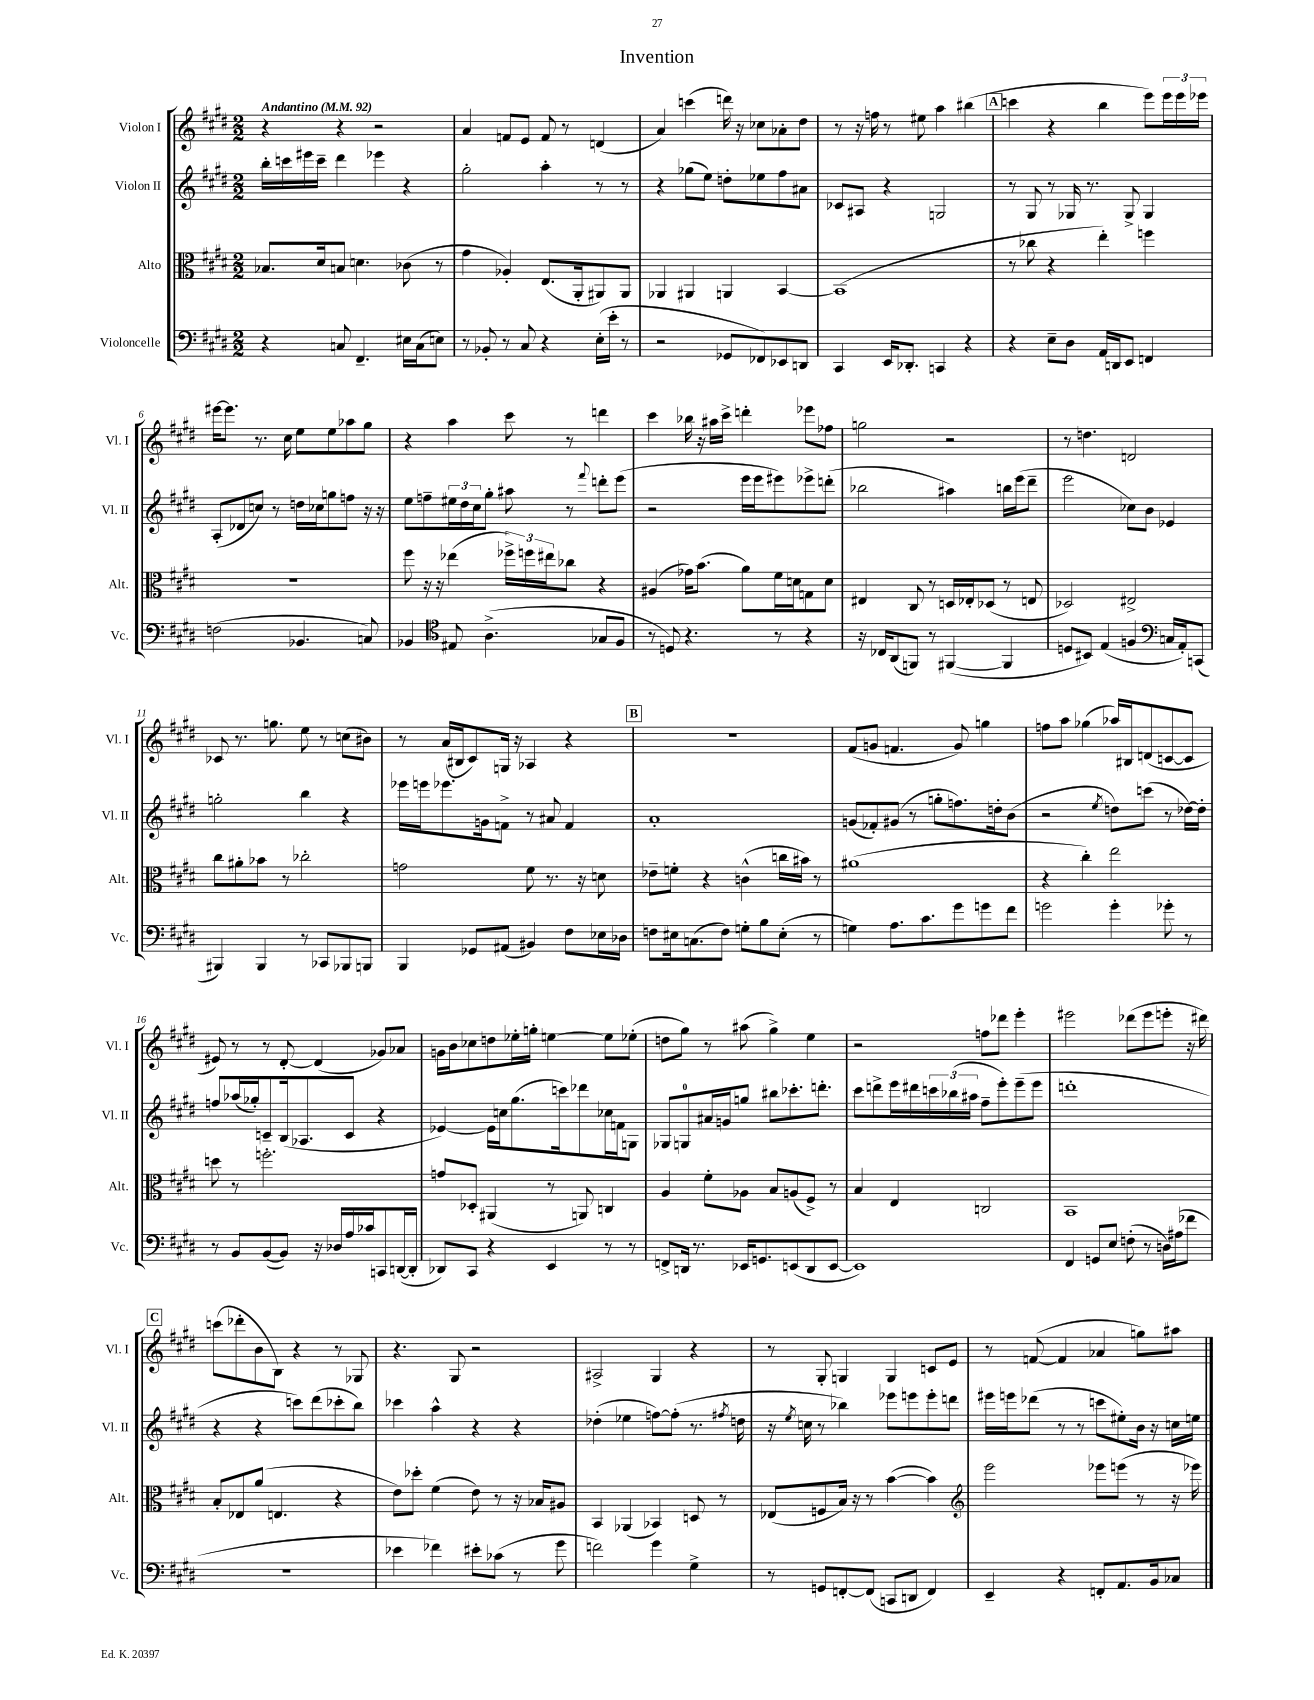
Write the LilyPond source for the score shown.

\header { title = "Invention" }
<<
\new StaffGroup <<
\new Staff = "s0" \with { instrumentName = "Violon I" shortInstrumentName = "Vl. I" } {
    \clef treble \key e \major \numericTimeSignature \time 2/2 \tempo "Andantino" 4 = 92
    r4 r4 r2 |
    a'4 f'8 e'8 f'8 r8 d'4( |
    a'4) c'''4( d'''16) r16 ces''8 aes'8-. dis''8 |
    r8 r16 f''16 r8 eis''8 a''4 bis''4( |
    \mark \markup { \box "A" } c'''4 r4 b''4 e'''8) \tuplet 3/2 { e'''16 e'''16 ees'''16 } |
    eis'''16~ eis'''8. r8. cis''16 e''8 e''8 aes''8 gis''8 |
    r4 a''4 cis'''8 r8 d'''4 |
    cis'''4 bes''16 r16 ais''16 cis'''16-> d'''4-. ees'''8 fes''8 |
    g''2 r2 |
    r8 d''4. d'2 |
    ces'8 r8. g''8. e''8 r8 c''8( bis'8) |
    r8 a'16( bis16 cis'8) g16 r16 aes4 r4 |
    \mark \markup { \box "B" } R1 |
    fis'8( g'8 f'4. g'8) g''4 |
    f''8 a''8 ges''4( aes''16) bis16 d'8( c'8~ c'8 |
    eis'8) r8 r8 dis'8~-. dis'4( ges'8) aes'8 |
    g'16 b'16 ces''8 d''8 ees''16-. g''16-. e''4~ e''8 ees''8-.( |
    d''8 gis''8) r8 ais''8( gis''4->) e''4 |
    r2 f''8 des'''8 e'''4-. |
    eis'''2 des'''8( eis'''8 e'''8-. r16 dis'''16) |
    \mark \markup { \box "C" } c'''8( des'''8-. b'8 b8) r4 r8 ges8 |
    r4. gis8 r2 |
    ais2-> gis4 r4 |
    r8 gis8-. g4 g4 c'8 e'8 |
    r8 f'8~( f'4 aes'4 g''8) ais''8 \bar "|." |
}
\new Staff = "s1" \with { instrumentName = "Violon II" shortInstrumentName = "Vl. II" } {
    \clef treble \key e \major \numericTimeSignature \time 2/2
    b''16-. c'''16 eis'''16 c'''16-- dis'''4 ees'''4 r4 |
    gis''2-. a''4-. r8 r8 |
    r4 ges''8( e''8) d''8-. ees''8 fis''8 ais'8 |
    ces'8 ais8 r4 g2 |
    \mark \markup { \box "A" } r8 gis8 r8 ges16 r8. ges8-> ges4 |
    a8-.( des'8 c''8) r8 d''16 ces''16 g''8 f''8 r16 r16 |
    e''8 f''8-- \tuplet 3/2 { eis''16 dis''16 cis''16 } gis''8-. ais''8 r8 \appoggiatura { fis'''8 } d'''8-. e'''8( |
    r2 e'''16 e'''16 eis'''8) ees'''8-> d'''8-.( |
    bes''2 ais''4) b''16 e'''16( dis'''8-- |
    e'''2 ces''8) b'8 ees'4 |
    g''2-. b''4 r4 |
    ees'''16 e'''16 ees'''8. g'16 f'8-> r8 ais'8 f'4 |
    \mark \markup { \box "B" } a'1-. |
    g'8( fes'8-.) gis'8( r8 g''8-. f''8.) d''16-. b'8( |
    r2 \acciaccatura { e''8 } d''8) c'''8( r8 des''16~) des''16-. |
    f''8 aes''16( ges''16-.) c'8-- b16( aes8. c'8 r4 |
    ees'4~) ees'16 c''16 gis''8.( c'''16) des'''8 ces''16 f'16 g8 |
    ges8 g8-0 ais'16 g'16 g''8 bis''8 ces'''8.-. d'''8.-. |
    cis'''8 d'''8-> e'''16 dis'''16 \tuplet 3/2 { c'''16 bes''16( ais''16 } fis''8-- e'''8-.) e'''8--( e'''8 |
    d'''1-. |
    \mark \markup { \box "C" } r4 r4 c'''8) dis'''8( ces'''8-. b''8) |
    ces'''4 a''4-^ r4 r4 |
    des''4-.( ees''4 f''8~) f''8-.( r8. \acciaccatura { fis''8 } d''16 |
    r16 \acciaccatura { e''8 } c''16 r8 bes''4) ees'''8 e'''8 e'''8-. d'''8 |
    eis'''16 e'''16 des'''8( r8 r8 c'''8 eis''8-.) b'16 r16 c''16 e''16 \bar "|." |
}
\new Staff = "s2" \with { instrumentName = "Alto" shortInstrumentName = "Alt." } {
    \clef alto \key e \major \numericTimeSignature \time 2/2
    bes8. dis'16 b8 d'4. ces'8( r8 |
    gis'4 aes4-.) e8.( a,16-. ais,8) ais,8 |
    aes,4 ais,4 a,4 b,4~ |
    b,1( |
    \mark \markup { \box "A" } r8 ces''8 r4 e''4-.) f''4 |
    r1 |
    fis''8 r16 r16 ees''4( \tuplet 3/2 { fes''16->) f''16 eis''16 } ces''8 r4 |
    ais4( ges'16) b'8.( a'8) fis'16 d'16 g8 d'8 |
    eis4 cis8 r8 d16 ees16-. des8( r8 e8 |
    des2) eis2-> |
    cis''8 ais'8-. bes'8 r8 ces''2-. |
    g'2 fis'8 r8. r16 d'8 |
    \mark \markup { \box "B" } ees'8-- f'8-. r4 c'4-^( c''16 bis'16) r8 |
    ais'1( |
    r4 cis''4-.) e''2 |
    d''8 r8 f''2.-. |
    g'8 des8-. ais,4( r8 a,8) c4 |
    a4 fis'8-. aes8 b8 a8( fis8->) r8 |
    b4 e4 c2 |
    b,1 |
    \mark \markup { \box "C" } b8-. ees8 a'8( e4. r4 |
    e'8) des''8-. fis'4( e'8) r8 r16 bes16 ais8 |
    b,4 aes,4( bes,4) d8 r8 |
    ees8( f8 b16) r16 r8 b'4~( b'4) |
    \clef treble e'''2 ees'''8 e'''8( r8 r16 ees'''16) \bar "|." |
}
\new Staff = "s3" \with { instrumentName = "Violoncelle" shortInstrumentName = "Vc." } {
    \clef bass \key e \major \numericTimeSignature \time 2/2
    r4 c8 fis,4.-- eis16 c16( e8) |
    r8 bes,8-. r8 cis8 r4 e16-.( e'16-. r8 |
    r2 ges,8 fes,8) ees,8 d,8 |
    cis,4 e,16 des,8.-. c,4 r4 |
    \mark \markup { \box "A" } r4 e8-- dis8 a,16 d,16 e,8 f,4 |
    f2( bes,4. c8) |
    bes,4 \clef tenor eis8 a4.->( ges8 fis8 |
    r8 d8) r4. r8 r4 |
    r16 ces16 a,8( f,8) r8 fis,4~( fis,4 |
    d8 bis,8) e4( f4 \clef bass c16 a,16-.) c,8( |
    bis,,4) bis,,4 r8 ces,8 bes,,8 b,,8 |
    b,,4 ges,8 ais,8( bis,4) fis8 ees16 des16 |
    \mark \markup { \box "B" } f8 eis16 c8.( f8) g8-. b8 eis8-.( r8 |
    g4) a8. cis'8. gis'8 g'8 fis'8 |
    g'2 g'4-. ges'8-. r8 |
    r8 b,8 b,8~( b,8) r16 des16 a16 ces'16 c,8 d,16~( d,16-. |
    des,8) cis,8 r4 e,4 r8 r8 |
    f,8-> d,16 r8. ees,16 g,8. e,8( d,8 e,8~ |
    e,1) |
    fis,4 g,8 e8 f8-.( r8 d16) ais16( fes'8 |
    \mark \markup { \box "C" } R1 |
    ees'4 fes'4) eis'8-. ces'8( r8 gis'8 |
    f'2) gis'4 gis4-> |
    r8 g,8 f,8~-. f,8( c,8 d,8 f,4) |
    e,4-- r4 f,8-. a,8. b,16 ces8 \bar "|." |
}
>>
>>
